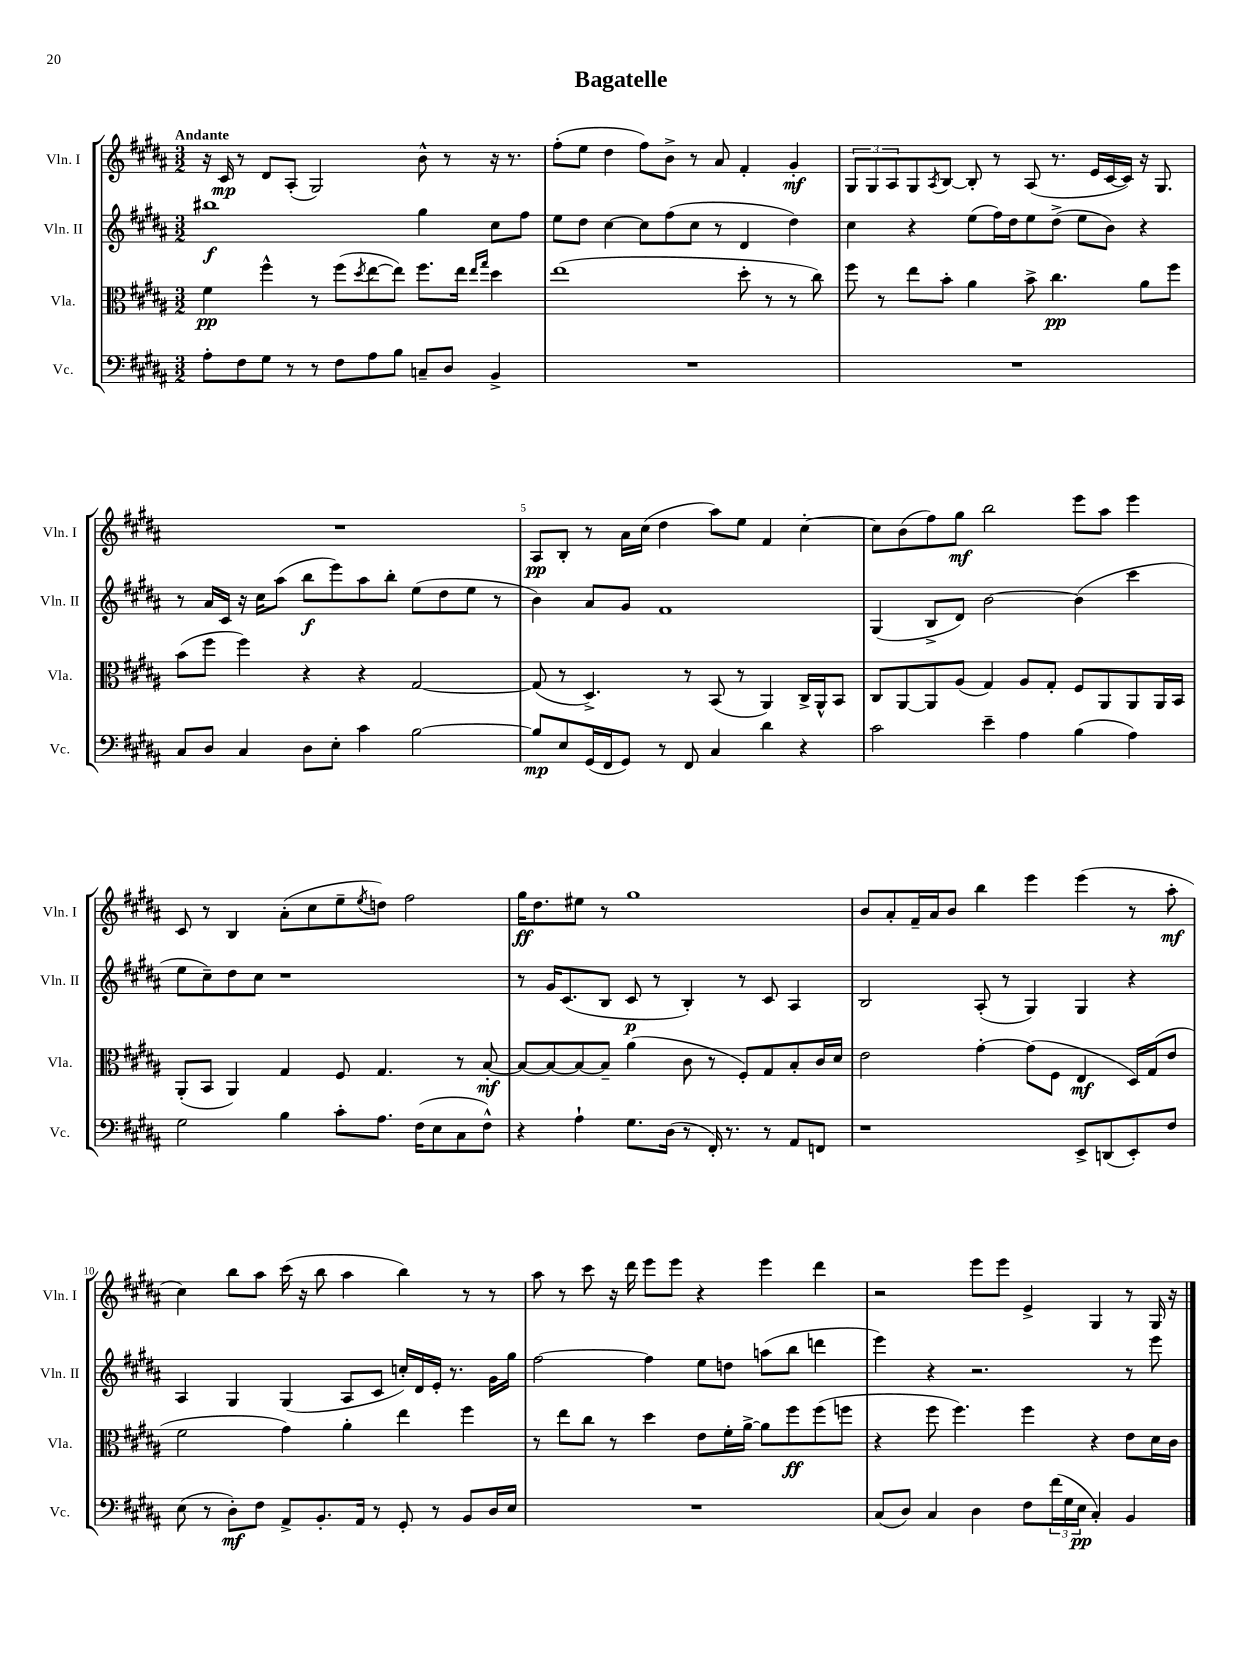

**kern	**kern	**kern	**kern
*staff4	*staff3	*staff2	*staff1
*clefF4	*clefC3	*clefG2	*clefG2
*k[f#c#g#d#a#]	*k[f#c#g#d#a#]	*k[f#c#g#d#a#]	*k[f#c#g#d#a#]
*M3/2	*M3/2	*M3/2	*M3/2
8A#'	4f#	1bb#	16r
.	.	.	16c#
8F#	.	.	8r
8G#	4ff#^^	.	8d#
8r	.	.	(8A#'
8r	8r	.	2G#)
8F#	(8ff#	.	.
.	8qdd#	.	.
8A#	[8ee	.	.
8B	8ee])	.	.
8C~	8.ff#	4gg#	8b^^
8D#	.	.	8r
.	16ee	.	.
.	16qqee	.	.
.	16qqgg#	.	.
4BB^	4dd#	8cc#	16r
.	.	.	8.r
.	.	8ff#	.
=	=	=	=
1.r	(1ee	8ee	(8ff#'
.	.	8dd#	8ee
.	.	[4cc#	4dd#
.	.	8cc#]	8ff#)
.	.	(8ff#	8b^
.	.	8cc#	8r
.	.	8r	8a#
.	8dd#'	4d#	4f#'
.	8r	.	.
.	8r	4dd#)	4g#'
.	8cc#)	.	.
=	=	=	=
1.r	8ff#	4cc#	12G#
.	.	.	12G#
.	8r	.	.
.	.	.	12A#
.	8ee	4r	8G#
.	.	.	8qA#
.	8b'	.	[8B
.	4a#	(8ee	8B']
.	.	16ff#)	8r
.	.	16dd#	.
.	8b^	8ee	(8A#
.	4.cc#	(8dd#^	8.r
.	.	8ee	.
.	.	.	16e
.	.	8b)	[16c#
.	.	.	16c#])
.	8a#	4r	16r
.	.	.	8.G#
.	8ff#	.	.
=	=	=	=
8C#	(8b	8r	1.r
8D#	8ff#	16a#	.
.	.	16c#	.
4C#	4ff#)	16r	.
.	.	16cc#	.
.	.	(8aa#	.
8D#	4r	8bb	.
8E'	.	8eee)	.
4c#	4r	8aa#	.
.	.	8bb'	.
[2B	[2G#	(8ee	.
.	.	8dd#	.
.	.	8ee	.
.	.	8r	.
=	=	=	=
8B]	(8G#]	4b)	8A#
8E	8r	.	8B'
(16GG#	4.D#^)	8a#	8r
16FF#	.	.	.
8GG#)	.	8g#	16a#
.	.	.	(16cc#
8r	.	1f#	4dd#
8FF#	8r	.	.
4C#	(8BB	.	8aa#)
.	8r	.	8ee
4d#	4AA#)	.	4f#
4r	16C#^	.	[4cc#'
.	16AA#^^	.	.
.	8BB	.	.
=	=	=	=
2c#	8C#	(4G#	8cc#]
.	[8AA#	.	(8b
.	8AA#]	8B^	8ff#)
.	(8A#	8d#)	8gg#
4e~	4G#)	[2b	2bb
4A#	8A#	.	.
.	8G#'	.	.
(4B	8F#	(4b]	8eee
.	8AA#	.	8aa#
4A#)	8AA#	4ccc#	4eee
.	16AA#	.	.
.	16BB	.	.
=	=	=	=
2G#	(8AA#'	8ee	8c#
.	8BB	8cc#~)	8r
.	4AA#)	8dd#	4B
.	.	8cc#	.
4B	4G#	1r	(8a#'
.	.	.	8cc#
8c#'	8F#	.	8ee~
.	.	.	8qee
8.A#	4.G#	.	8dd)
.	.	.	2ff#
(16F#	.	.	.
8E	.	.	.
8C#	8r	.	.
8F#^^)	[8B'	.	.
=	=	=	=
4r	8B_	8r	16gg#
.	.	.	8.dd#
.	8B_	16g#	.
.	.	(8.c#	.
4A#`	8B_	.	8ee#
.	8B~]	8B	8r
8.G#	(4a#	8c#	1gg#
.	.	8r	.
(16D#	.	.	.
8r	8c#	4B')	.
16FF#')	8r	.	.
8.r	.	.	.
.	8F#')	8r	.
8r	8G#	8c#	.
8AA#	8B'	4A#	.
8FF	16c#	.	.
.	16d#	.	.
=	=	=	=
1r	2e	2B	8b
.	.	.	8a#'
.	.	.	16f#~
.	.	.	16a#
.	.	.	8b
.	[4g#'	(8A#'	4bb
.	.	8r	.
.	(8g#]	4G#)	4eee
.	8F#	.	.
8EE^	4E	4G#	(4eee
(8DD	.	.	.
8EE')	16D#)	4r	8r
.	(16G#	.	.
8F#	8e	.	8aa#'
=	=	=	=
(8E	2f#	4A#	4cc#)
8r	.	.	.
8D#')	.	4G#	8bb
8F#	.	.	8aa#
8AA#^	4g#)	(4G#	(16ccc#
.	.	.	16r
8.BB'	.	.	8bb
.	4a#'	8A#	4aa#
16AA#	.	.	.
8r	.	8c#	.
8GG#'	4ee	16cc')	4bb)
.	.	16d#	.
8r	.	16e'	.
.	.	8.r	.
8BB	4ff#	.	8r
16D#	.	16g#	8r
16E	.	16gg#	.
=	=	=	=
1.r	8r	[2ff#	8aa#
.	8ee	.	8r
.	8cc#	.	8ccc#
.	8r	.	16r
.	.	.	16ddd#
.	4dd#	4ff#]	8eee
.	.	.	8eee
.	8e	8ee	4r
.	16f#'	8dd	.
.	[16a#^	.	.
.	8a#]	(8aa	4eee
.	8ff#	8bb	.
.	(8ff#	4ddd	4ddd#
.	8ff	.	.
=	=	=	=
(8C#	4r	4eee)	2r
8D#)	.	.	.
4C#	8ff#	4r	.
.	4.ff#)	.	.
4D#	.	2.r	8eee
.	.	.	8eee
8F#	4ff#	.	4e^
(24f#	.	.	.
24G#	.	.	.
24E	.	.	.
4C#')	4r	.	4G#
4BB	8e	8r	8r
.	16d#	8eee	16G#
.	16c#	.	16r
==	==	==	==
*-	*-	*-	*-
